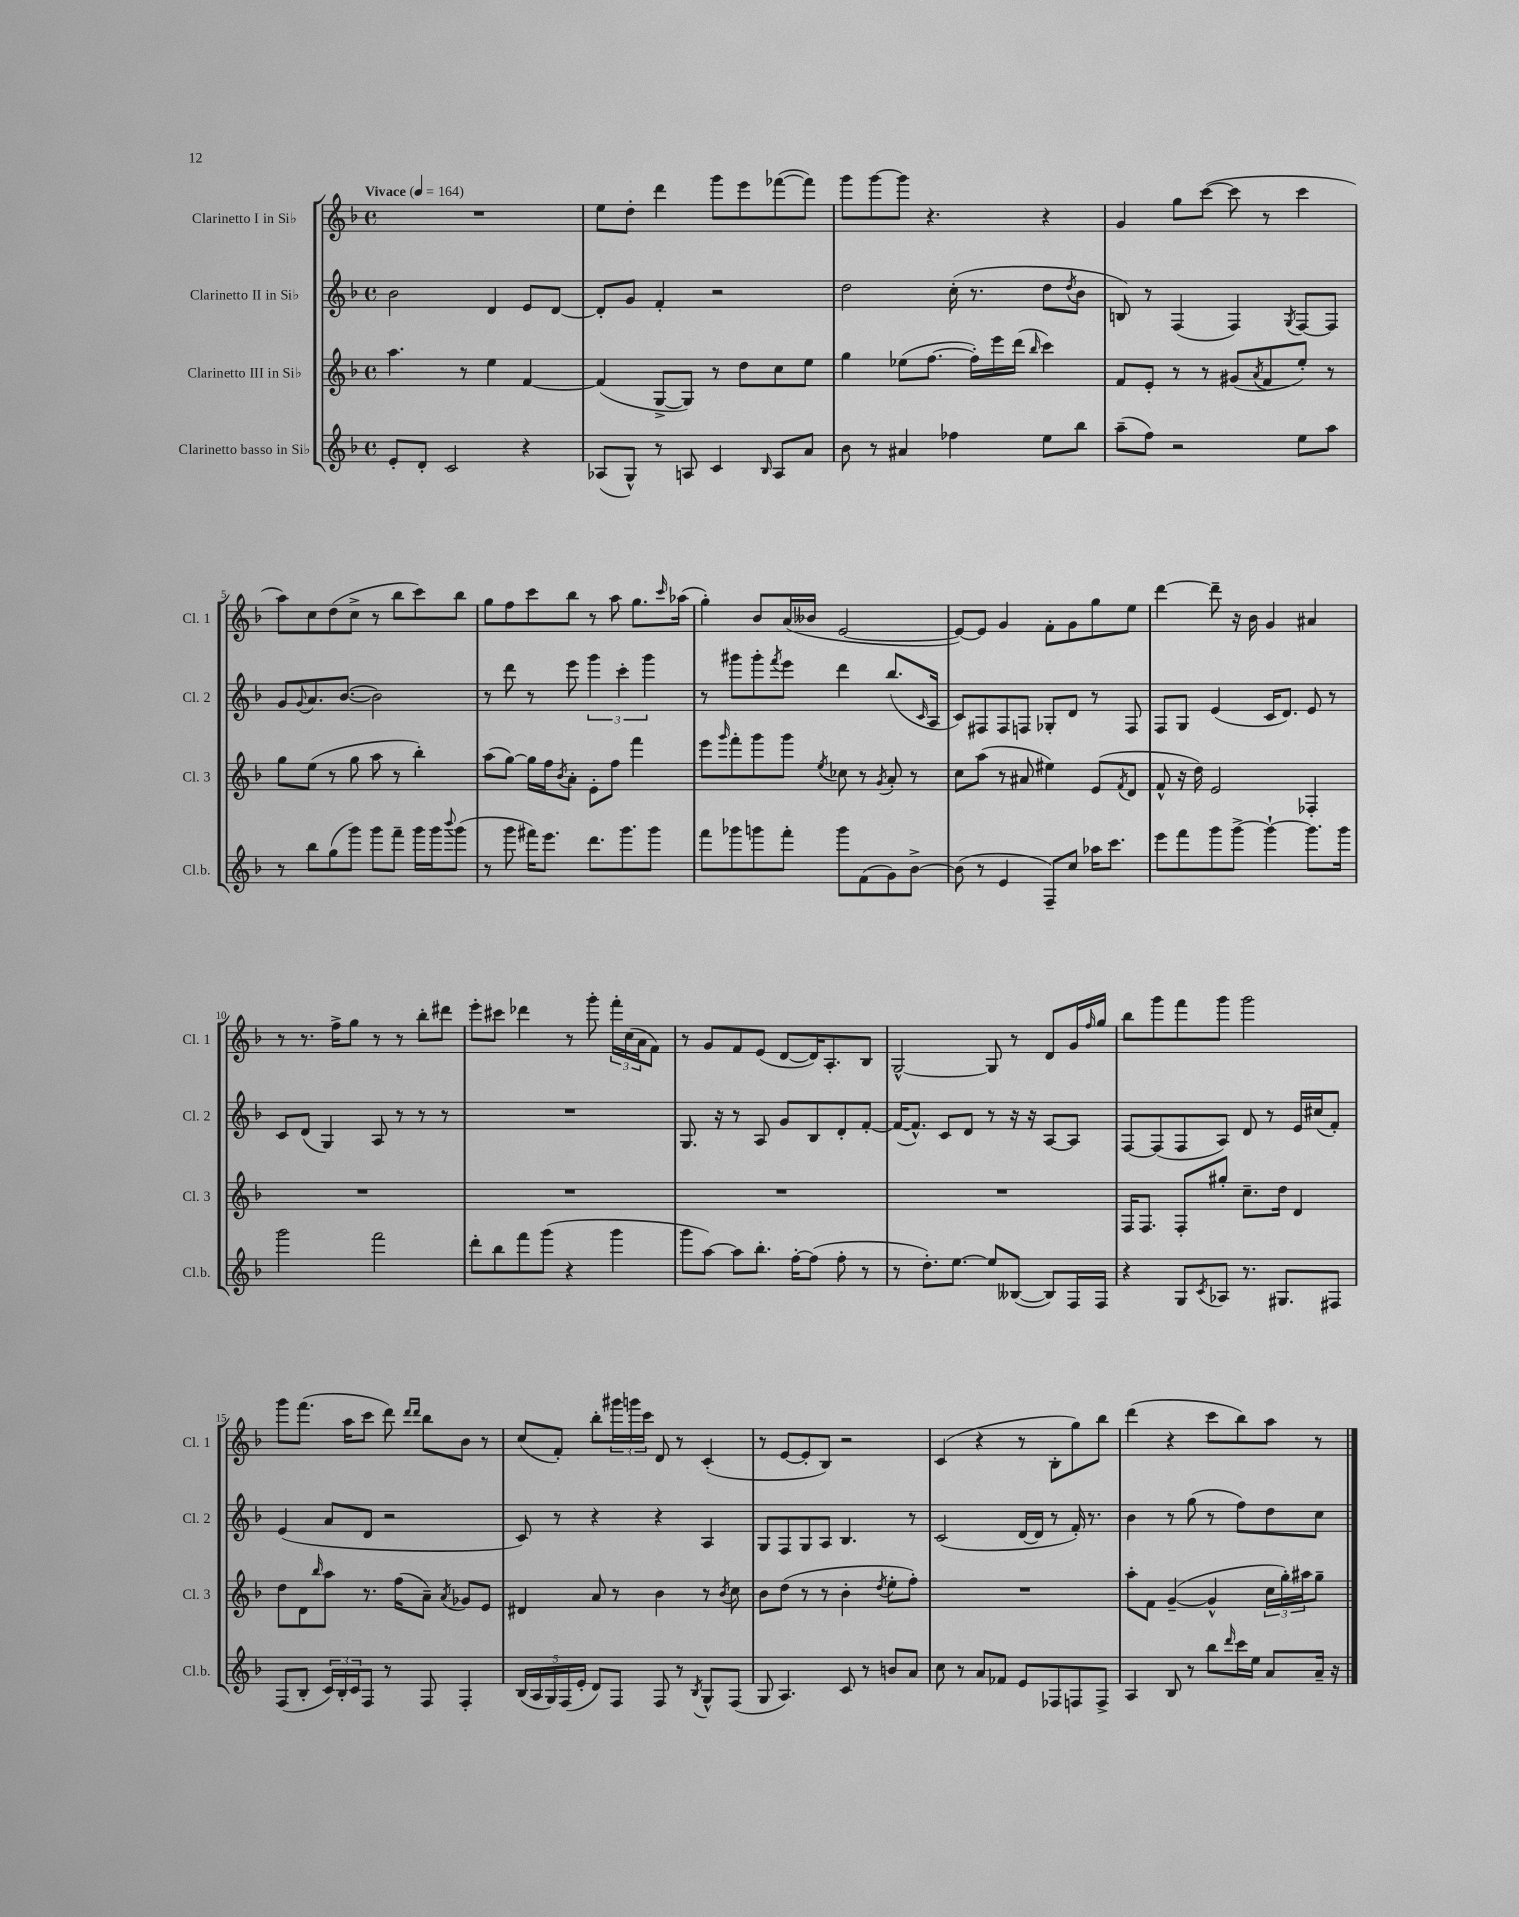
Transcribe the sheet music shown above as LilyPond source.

<<
\new StaffGroup <<
\new Staff = "s0" \with { instrumentName = "Clarinetto I in Sib" shortInstrumentName = "Cl. 1" } {
    \clef treble \key f \major \defaultTimeSignature \time 4/4 \tempo "Vivace" 4 = 164
    R1 |
    e''8 d''8-. d'''4 g'''8 e'''8 fes'''8~( fes'''8) |
    g'''8 g'''8~ g'''8 r4. r4 |
    g'4 g''8 c'''8~( c'''8 r8 c'''4 |
    a''8) c''8 d''8( c''8-> r8 bes''8 c'''8) bes''8 |
    g''8 f''8 c'''8 bes''8 r8 a''8 g''8. \grace { c'''16 } aes''16( |
    g''4-.) bes'8 a'16( beses'16 e'2~ |
    e'8~) e'8 g'4 f'8-. g'8 g''8 e''8 |
    d'''4~ d'''8-- r16 bes'16 g'4 ais'4 |
    r8 r8. f''16-> g''8 r8 r8 bes''8-. dis'''8 |
    e'''8-. cis'''8 des'''4 r8 g'''8-. \tuplet 3/2 { f'''16-. c''16( a'16 } f'8) |
    r8 g'8 f'8 e'8( d'8~ d'16) a8.-. bes8 |
    g2~-^ g8 r8 d'8 g'16 \grace { f''16 } g''16 |
    bes''8 g'''8 f'''8 g'''8 g'''2 |
    g'''8 f'''8.( a''16 c'''8 d'''8) \grace { d'''16 d'''16 } bes''8 bes'8 r8 |
    c''8( f'8-.) bes''8-. \tuplet 3/2 { gis'''16 g'''16 c'''16 } d'8 r8 c'4-.( |
    r8 e'8~ e'8-. bes8) r2 |
    c'4( r4 r8 bes8-. g''8) bes''8 |
    d'''4( r4 c'''8 bes''8) a''8 r8 \bar "|." |
}
\new Staff = "s1" \with { instrumentName = "Clarinetto II in Sib" shortInstrumentName = "Cl. 2" } {
    \clef treble \key f \major \defaultTimeSignature \time 4/4
    bes'2 d'4 e'8 d'8~ |
    d'8-. g'8 f'4-. r2 |
    d''2 c''16-.( r8. d''8 \acciaccatura { d''8 } bes'8 |
    b8) r8 f4( f4) \acciaccatura { g8 } f8~ f8 |
    g'8 \appoggiatura { g'8 } a'8. bes'8.~( bes'2) |
    r8 d'''8 r8 e'''8 \tuplet 3/2 { g'''4 c'''4-. g'''4 } |
    r8 gis'''8 gis'''8-. \acciaccatura { f'''8 } e'''8 d'''4 bes''8.( \grace { c'16 } a16 |
    c'8) fis8 fis8 f8 ges8-. d'8 r8 f8 |
    f8 g8 e'4( c'16 d'8.) e'8 r8 |
    c'8 d'8( g4) a8 r8 r8 r8 |
    R1 |
    g8. r16 r8 a8 g'8 bes8 d'8-. f'8~-. |
    f'16~( f'8.-^) c'8 d'8 r8 r16 r16 a8~ a8 |
    f8~ f8( f8 a8) d'8 r8 e'16 cis''16( f'8-.) |
    e'4( a'8 d'8 r2 |
    c'8) r8 r4 r4 a4 |
    g8 f8 g8 a8 bes4. r8 |
    c'2( d'16~ d'16 r8 f'16-.) r8. |
    bes'4 r8 g''8( r8 f''8) d''8 c''8 \bar "|." |
}
\new Staff = "s2" \with { instrumentName = "Clarinetto III in Sib" shortInstrumentName = "Cl. 3" } {
    \clef treble \key f \major \defaultTimeSignature \time 4/4
    a''4. r8 e''4 f'4~ |
    f'4( g8~-> g8) r8 d''8 c''8 e''8 |
    g''4 ees''8( f''8.~ f''16-.) e'''16 d'''16( \grace { bes''16 } c'''4) |
    f'8 e'8-. r8 r8 gis'8( \acciaccatura { a'8 } f'8 e''8-.) r8 |
    g''8 e''8( r8 g''8 a''8 r8 bes''4-.) |
    a''8( g''8~) g''16 f''16 \acciaccatura { bes'8 } a'8-. e'8-. f''8 f'''4 |
    e'''8 \grace { g'''16 } f'''8-. g'''8 g'''8 \acciaccatura { e''8 } ces''8 r8 \acciaccatura { g'8 } a'8-. r8 |
    c''8 a''8( r8 ais'8 eis''4) e'8( \acciaccatura { f'8 } d'8 |
    f'8-^ r16 d''16) e'2 fes4-. |
    R1 |
    R1 |
    R1 |
    R1 |
    f16 f8. f8-. gis''8-. c''8.-- d''16 d'4 |
    d''8 d'8 \grace { bes''16 } a''8 r8. f''16( a'8--) \acciaccatura { a'8 } ges'8 e'8 |
    dis'4 a'8 r8 bes'4 r8 \acciaccatura { bes'8 } c''8 |
    bes'8 d''8( r8 r8 bes'4-. \acciaccatura { d''8 } e''8-. f''8-.) |
    R1 |
    a''8-. f'8 g'4~--( g'4-^ \tuplet 3/2 { c''16 g''16-.) ais''16 } g''8-- \bar "|." |
}
\new Staff = "s3" \with { instrumentName = "Clarinetto basso in Sib" shortInstrumentName = "Cl.b." } {
    \clef treble \key f \major \defaultTimeSignature \time 4/4
    e'8-. d'8-. c'2 r4 |
    aes8( g8-^) r8 a8 c'4 \grace { bes16 } a8 a'8 |
    bes'8 r8 ais'4 fes''4 e''8 bes''8 |
    a''8--( f''8) r2 e''8 a''8 |
    r8 bes''8 g''8( g'''8) g'''8 f'''8-- g'''16 g'''16 \appoggiatura { bes'''8 } g'''8( |
    r8 g'''8 fis'''16) e'''8. d'''8. g'''8. g'''8 |
    f'''8 ges'''8 g'''8 f'''8-. g'''8 f'8( g'8) bes'8~-> |
    bes'8( r8 e'4 f8--) c''8 aes''16 c'''8. |
    e'''8 f'''8 g'''8 g'''8~-> g'''4~-! g'''8. g'''16 |
    g'''2 f'''2 |
    d'''8-. bes''8 f'''8 g'''8( r4 g'''4 |
    g'''8 a''8~) a''8 bes''8.-. f''16~-. f''8( f''8-. r8 |
    r8 d''8.-.) e''8.~ e''8 beses8~( beses8) f16 f16 |
    r4 g8 \acciaccatura { c'8 } aes8 r8. gis8. fis8 |
    f8( bes8-. \tuplet 3/2 { c'16) bes16-. c'16 } f8 r8 f8 f4-. |
    \tuplet 5/4 { bes16( a16 g16) f16( e'16-. } d'8) f8 f8 r8 \acciaccatura { bes8 } g8-^ f8( |
    g8 a4.) c'8 r8 b'8 a'8 |
    c''8 r8 a'8 fes'8 e'8 fes8 f8 f8-> |
    a4 bes8 r8 bes''8 \grace { d'''16 } c'''16 e''16 a'8 a'16-- r16 \bar "|." |
}
>>
>>
